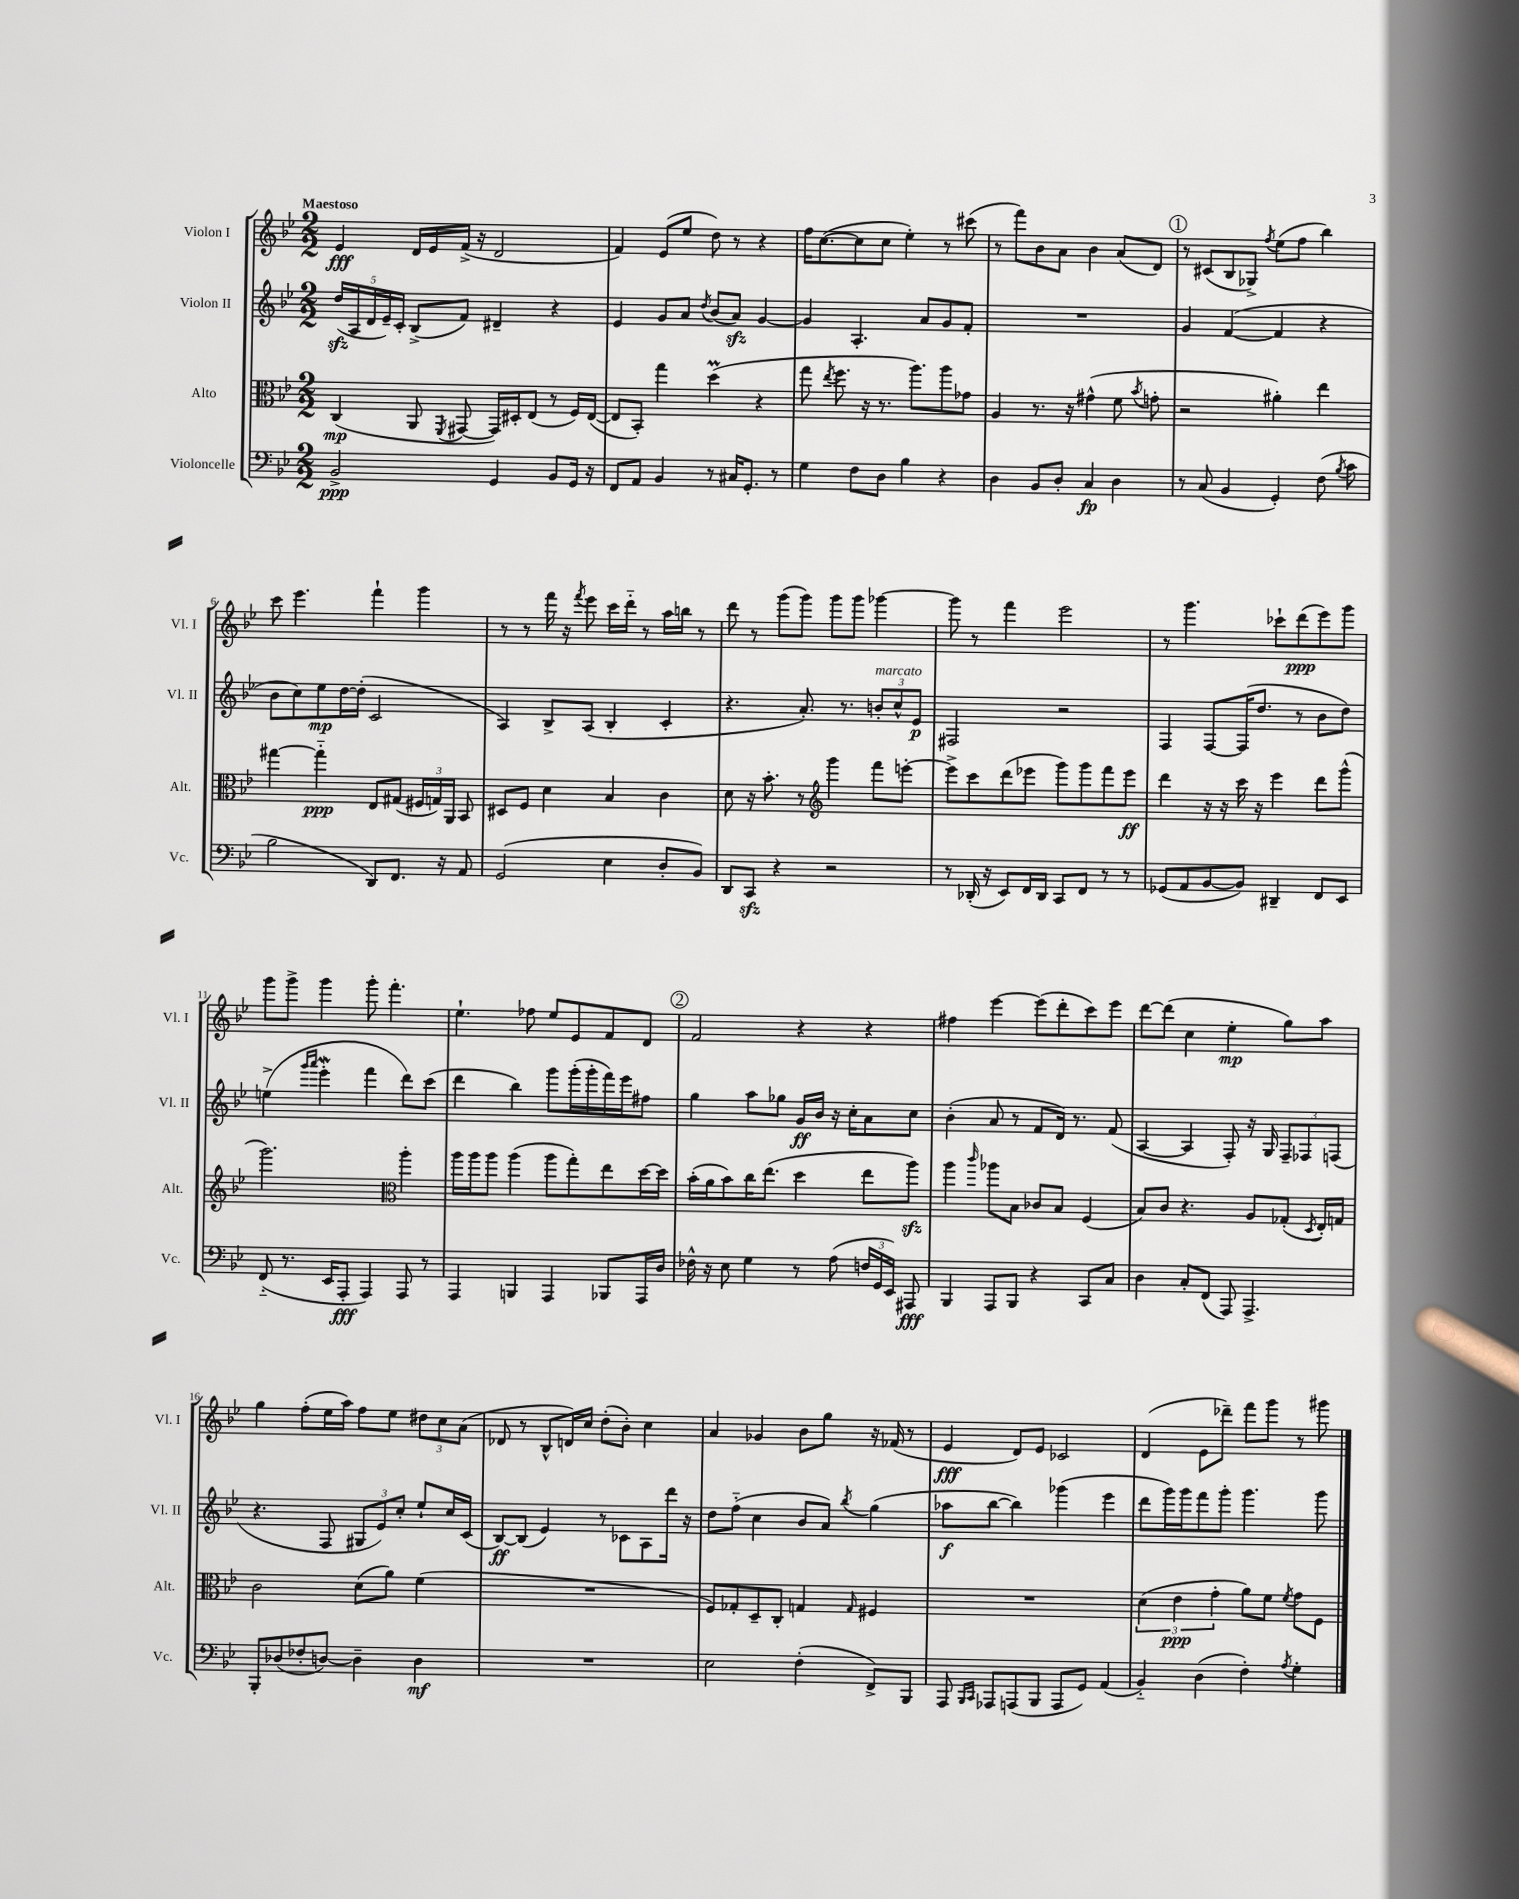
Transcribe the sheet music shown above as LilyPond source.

<<
\new StaffGroup <<
\new Staff = "s0" \with { instrumentName = "Violon I" shortInstrumentName = "Vl. I" } {
    \clef treble \key bes \major \numericTimeSignature \time 2/2 \tempo "Maestoso"
    \autoBeamOff ees'4\fff d'16[ ees'16 f'16]->( r16 d'2 |
    f'4) ees'8[( ees''8] d''8) r8 r4 |
    f''16[ c''8.~( c''8 c''8] ees''4-.) r8 cis'''8( |
    r8 f'''8[) bes'8 a'8] bes'4 a'8[( d'8]) |
    \mark \markup { \circle "1" } r8 cis'8[( bes8 ges8]->) \acciaccatura { f''8 } ees''8[( f''8] bes''4) |
    c'''8 ees'''4. f'''4-! g'''4 |
    r8 r8 f'''16 r16 \acciaccatura { f'''8 } ees'''8 c'''16[ d'''16]-_ r8 a''16[ b''16] r8 |
    d'''8 r8 g'''8[( g'''8]) g'''8[ g'''8] ges'''4~ |
    ges'''8 r8 f'''4 ees'''2 |
    r8 g'''4. ces'''8[-! d'''8\ppp( ees'''8) g'''8] |
    g'''8[ g'''8]-> g'''4 g'''8-. f'''4.-. |
    ees''4.-! fes''8 ees''8[ ees'8 f'8 d'8] |
    \mark \markup { \circle "2" } f'2 r4 r4 |
    fis''4 ees'''4~ ees'''8[( d'''8-. c'''8) ees'''8] |
    d'''8[~ d'''8]( c''4 ees''4-.\mp g''8[) a''8] |
    g''4 f''8[-.( ees''16 a''16]) f''8[ ees''8] \tuplet 3/2 { dis''8[ c''8 a'8]( } |
    des'8 r8 bes8[-^ d'16) c''16] d''8[-.( bes'8]-.) c''4 |
    a'4 ges'4 bes'8[ g''8] r16 fes'16( r8 |
    ees'4\fff d'8[) ees'8] ces'2 |
    d'4( ees'8[ des'''8]--) f'''8[ g'''8] r8 gis'''8 \bar "|." |
}
\new Staff = "s1" \with { instrumentName = "Violon II" shortInstrumentName = "Vl. II" } {
    \clef treble \key bes \major \numericTimeSignature \time 2/2
    \autoBeamOff \tuplet 5/4 { d''16[\sfz( a16 d'16 ees'16--) c'16]-. } bes8[->( f'8]) dis'4-- r4 |
    ees'4 g'8[ a'8] \acciaccatura { d''8 } bes'8[( a'8]\sfz) g'4~ |
    g'4 a4.-. a'8[ g'8 f'8]-. |
    R1 |
    \mark \markup { \circle "1" } g'4 f'4~( f'4 r4 |
    bes'8[ c''8) ees''8\mp d''16~ d''16]-.( c'2 |
    a4) bes8[-> a8]( bes4-. c'4-. |
    r4. a'8.-.) r8. \tuplet 3/2 { b'8[-.^\markup { \italic "marcato" } c''8-^ ees'8]\p } |
    fis2 r2 |
    f4 f8[~ f16( d''8.] r8 bes'8[ d''8]) |
    e''4->( \grace { g'''16[ a'''16] } ees'''4-.\mordent f'''4 d'''8[) c'''8]( |
    d'''4 bes''4) g'''8[ g'''16-.( g'''16-. f'''16) ees'''16 fis''8] |
    \mark \markup { \circle "2" } g''4 a''8[ ges''8] g'16[\ff bes'16] r16 c''16[-. a'8 c''8] |
    bes'4-.( a'8 r8 f'8[ d'16]) r8. f'8( |
    a4~ a4 f8-.) r16 g16 \tuplet 3/2 { f8[-- fes8 f8]( } |
    r4. f8 \tuplet 3/2 { gis8[ ees'8) c''8]-. } ees''8[-! c''16 c'16]( |
    bes8[~\ff) bes8]( ees'4) r8 ces'8[ a8 d'''16] r16 |
    d''8[ f''8]-_( c''4 bes'8[ a'8]) \acciaccatura { bes''8 } g''4( |
    aes''8[\f bes''8]~ bes''4) ges'''4( ees'''4 |
    d'''8[ g'''16) g'''16 f'''8 g'''8]-. g'''4. g'''8 \bar "|." |
}
\new Staff = "s2" \with { instrumentName = "Alto" shortInstrumentName = "Alt." } {
    \clef alto \key bes \major \numericTimeSignature \time 2/2
    \autoBeamOff c4\mp( a,8 \acciaccatura { f,8 } gis,8~ gis,16[) dis16-. ees8]( r8 f16[) ees16]~( |
    ees8[ bes,8]-.) g''4 d''4\prall( r4 |
    g''8 \acciaccatura { ees''8 } f''8. r16 r8. a''8.[) a''8 ges'8] |
    a4 r8. r16 gis'4-^( f'8 \acciaccatura { bes'8 } g'8-. |
    \mark \markup { \circle "1" } r2 ais'4-.) ees''4 |
    gis''4~ gis''4-_\ppp ees8[ gis8]( \tuplet 3/2 { fis16[ g16) a,16] } bes,8 |
    dis8[ f8] d'4 bes4 c'4 |
    d'8 r16 bes'8.-. r8 \clef treble g'''4 f'''8[ e'''8]~-. |
    e'''8[-> c'''8 d'''8( ees'''8] g'''8[) g'''8 f'''8 ees'''8]\ff |
    d'''4 r16 r16 c'''16 r16 ees'''4 d'''8[ g'''8]-^( |
    g'''2.) \clef alto a''4-. |
    a''16[ a''16 a''8] a''4( a''8[ g''8-.) ees''8 d''16~ d''16] |
    \mark \markup { \circle "2" } bes'16[-.( a'16 bes'8) c''16 ees''8.]( d''4 ees''8[ a''8]\sfz) |
    a''4 \grace { c'''16 } aes''8[ bes8] ces'8[ bes8] f4( |
    bes8[) c'8] r4. a8[ ges8]-.( \acciaccatura { d8 } ees16[-.) g16] |
    c'2 d'8[( a'8]) f'4( |
    R1 |
    f8[) ges8-. d8-- c8]-. g4 \grace { g16 } fis4 |
    R1 |
    \tuplet 3/2 { d'4( ees'4\ppp g'4-. } a'8[) f'8] \acciaccatura { f'8 } g'8[ f8] \bar "|." |
}
\new Staff = "s3" \with { instrumentName = "Violoncelle" shortInstrumentName = "Vc." } {
    \clef bass \key bes \major \numericTimeSignature \time 2/2
    \autoBeamOff bes,2->\ppp g,4 bes,8[ g,16] r16 |
    f,8[ a,8] bes,4 r8 cis16[ g,8.]-. r8 |
    g4 f8[ d8] bes4 r4 |
    d4 bes,8[ d8]-. c4\fp d4 |
    \mark \markup { \circle "1" } r8 c8( bes,4 g,4-.) f8( \acciaccatura { bes8 } c'8 |
    bes2 d,8[) f,8.] r16 a,8 |
    g,2( ees4 d8[-. bes,8]) |
    d,8[ c,8]\sfz r4 r2 |
    r8 des,16-.( r16 ees,8[) f,16 des,16] c,8[ f,8] r8 r8 |
    ges,8[( a,8 bes,8~ bes,8]) dis,4-- f,8[ ees,8] |
    f,8-_( r8. ees,16[ a,,8]-.\fff a,,4) a,,8 r8 |
    a,,4 b,,4 a,,4 bes,,8[ a,,16 d16] |
    \mark \markup { \circle "2" } fes16-^ r16 ees8 g4 r8 a8( \tuplet 3/2 { f16[ g,16 ees,16]) } ais,,8\fff |
    bes,,4 a,,8[ bes,,8] r4 c,8[ c8] |
    d4 c8[-. f,8]( a,,8) a,,4.-> |
    bes,,8[-. des8( fes8-. d8]~) d4-- d4\mf |
    R1 |
    ees2 f4-.( f,8[->) bes,,8] |
    a,,8 \grace { bes,,16[ c,16] } aes,,8[ a,,8( bes,,8] a,,8[ g,8]) a,4( |
    bes,4-_) d4( f4-.) \acciaccatura { a8 } g4-. \bar "|." |
}
>>
>>
